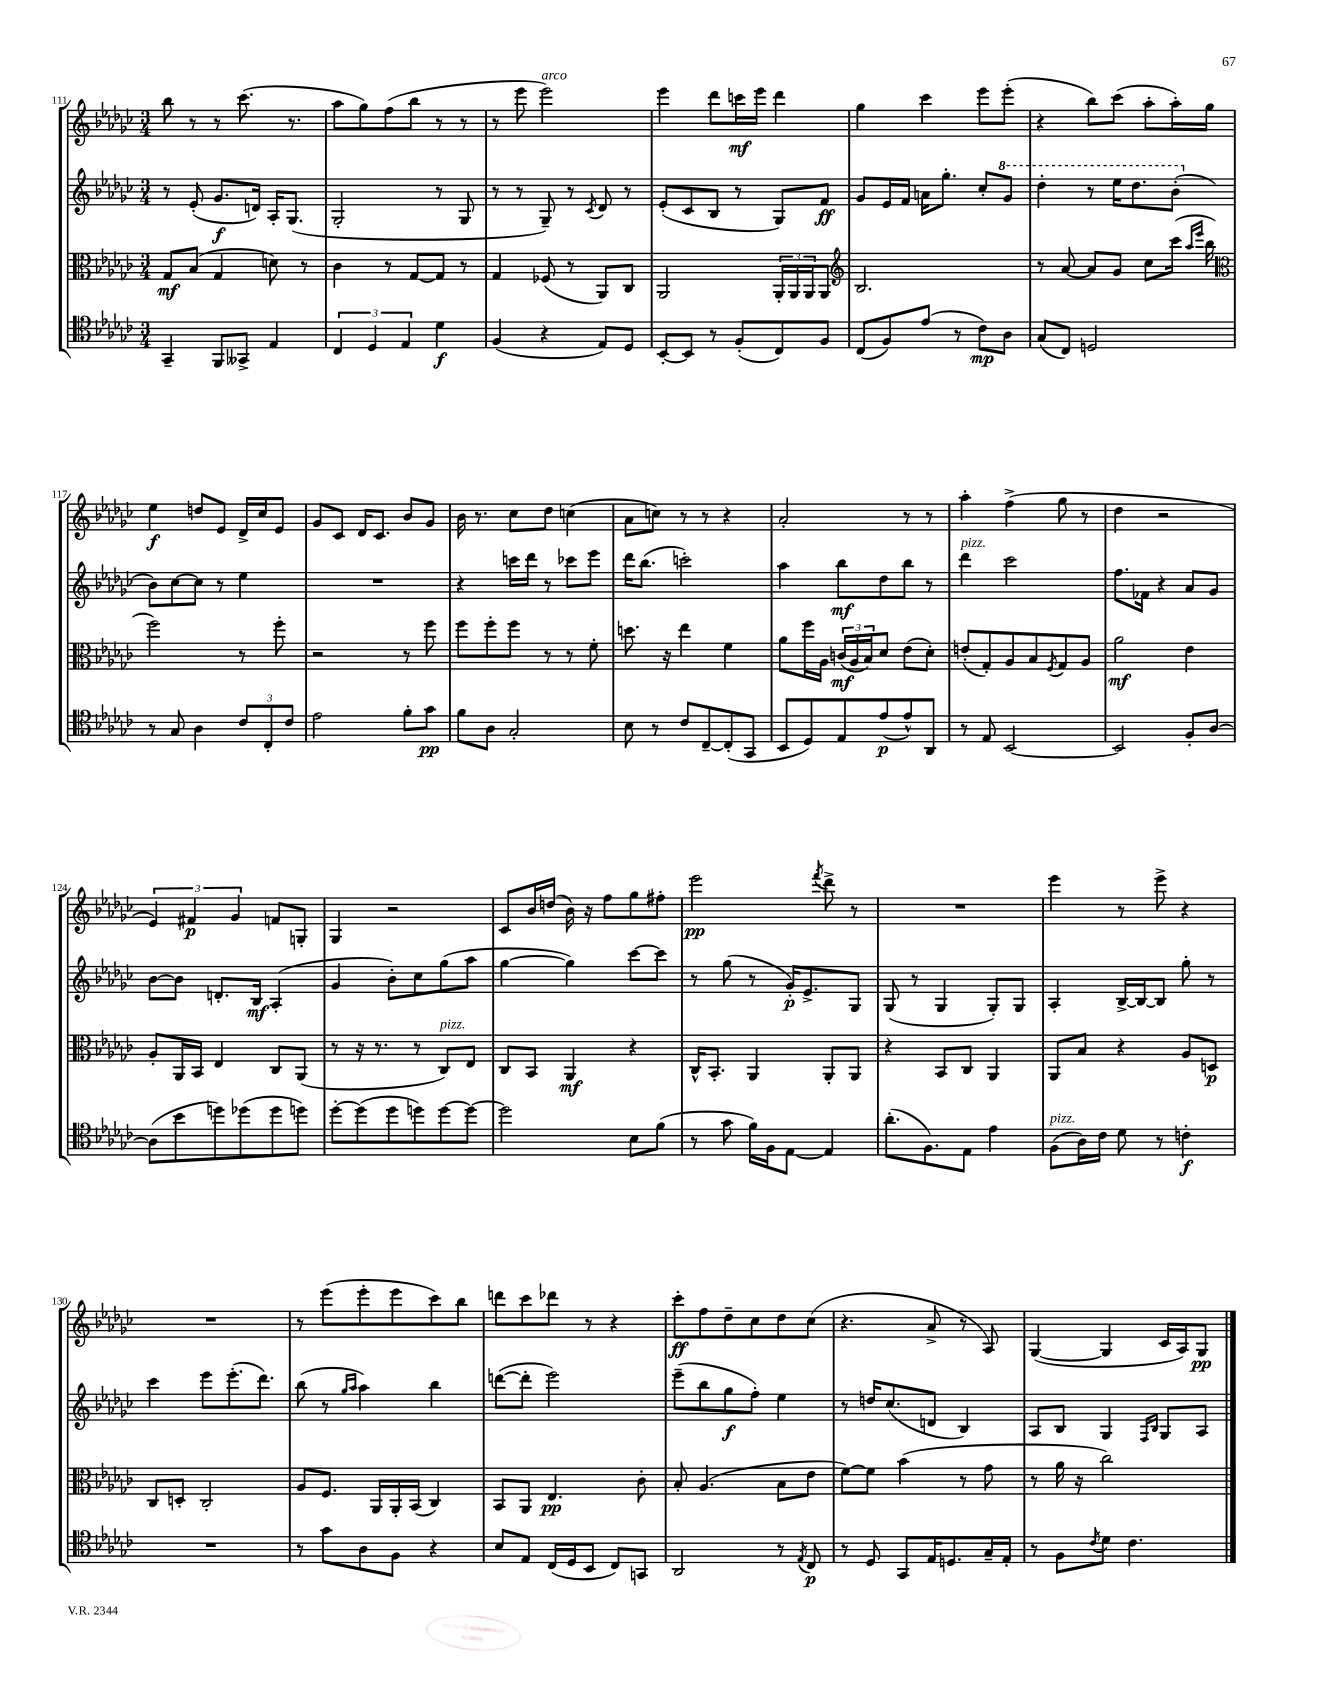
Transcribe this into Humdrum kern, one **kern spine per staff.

**kern	**kern	**kern	**kern
*staff4	*staff3	*staff2	*staff1
*clefC4	*clefC3	*clefG2	*clefG2
*k[b-e-a-d-g-c-]	*k[b-e-a-d-g-c-]	*k[b-e-a-d-g-c-]	*k[b-e-a-d-g-c-]
*M3/4	*M3/4	*M3/4	*M3/4
4GG-~	8G-	8r	8bb-
.	(8B-	(8e-'	8r
8FF	4G-	8.g-	8r
8GG--^	.	.	(8.ccc-
.	.	16d)	.
4E-	8d)	16A-'	.
.	.	(8.G-	8.r
.	8r	.	.
=	=	=	=
6C-	4c-	2G-'	8aa-
.	.	.	8gg-)
6D-	.	.	.
.	8r	.	(8ff
6E-	.	.	.
.	[8G-	.	8bb-
4d-	8G-]	8r	8r
.	8r	8G-	8r
=	=	=	=
(4F	4G-	8r	8r
.	.	8r	8eee-
4r	(8F-	8G-~)	2eee-)
.	8r	8r	.
.	.	8qc-	.
8E-)	8AA-)	8d-	.
8D-	8C-	8r	.
=	=	=	=
[8BB-'	2AA-	(8e-'	4eee-
8BB-]	.	8c-	.
8r	.	8B-	8ddd-
(8F'	.	8r	16ccc
.	.	.	16eee-
8C-)	24AA-'	8G-)	4ddd-
.	24AA-	.	.
.	24AA-	.	.
8F	8AA-	8f	.
=	=	=	=
*	*clefG2	*	*
(8C-	2.B-	8g-	4gg-
8F)	.	16e-	.
.	.	16f	.
(8e-	.	16a	4ccc-
.	.	8.gg-'	.
8r	.	.	.
8c-)	.	8cc-'	8eee-
8A-	.	8gg-	(8eee-'
=	=	=	=
(8G-	8r	4ddd-'	4r
8C-)	[8a-	.	.
2D	8a-]	8r	8bb-)
.	8g-	16eee-	(8ccc-
.	.	8.ddd-	.
.	8cc-	.	8aa-'
.	(16ccc-	(8bb-'	16aa-')
.	16qqaa-	.	.
.	16qqeee-	.	.
.	16bb-	.	16gg-
=	=	=	=
*	*clefC3	*	*
8r	2ff)	8b-)	4ee-
8G-	.	[8cc-	.
4A-	.	8cc-]	8dd
.	.	8r	8e-
12c-	8r	4ee-	16d-^
.	.	.	16cc-
12C-'	.	.	.
.	8ff'	.	8e-
12c-	.	.	.
=	=	=	=
2e-	2r	2.r	8g-
.	.	.	8c-
.	.	.	16d-
.	.	.	8.c-
8f'	8r	.	8b-
8g-	8ff	.	8g-
=	=	=	=
8f	8ff	4r	16b-
.	.	.	8.r
8A-	8ff'	.	.
2G-'	8ff	16ccc	8cc-
.	.	16ddd-	.
.	8r	8r	8dd-
.	8r	8ccc-	(4cc
.	8f'	8eee-	.
=	=	=	=
8B-	8.dd	16ddd-	8a-
.	.	(8.bb-	.
8r	.	.	8cc)
.	16r	.	.
8c-	4ee-	2ccc')	8r
[8C-~	.	.	8r
(8C-']	4f	.	4r
8GG-	.	.	.
=	=	=	=
8BB-	8a-	4aa-	2a-'
8D-)	16ff	.	.
.	16A-	.	.
8E-	(24c	8bb-	.
.	24A-	.	.
.	24B-)	.	.
(8e-	8d-	8dd-	.
8e-^^)	(8e-	8bb-	8r
8AA-	8d-')	8r	8r
=	=	=	=
8r	(8e'	4ddd-	4aa-'
8E-	8G-')	.	.
[2BB-	8A-	2ccc-	(4ff^
.	8B-	.	.
.	8qF	.	.
.	8G-	.	8gg-
.	8A-	.	8r
=	=	=	=
2BB-]	2a-	8.ff	4dd-
.	.	16f-	.
.	.	4r	2r
8F'	4e-	8a-	.
[8A-	.	8g-	.
=	=	=	=
(8A-]	8A-'	[8b-	6e-)
8b-	16AA-	8b-]	.
.	.	.	6f#
.	16BB-	.	.
8dd)	4E-	8.d'	.
.	.	.	6g-
(8dd-	.	.	.
.	.	16B-	.
8dd-	8C-	(4A-'	8f
8dd)	(8AA-	.	8G'
=	=	=	=
[8dd-'	8r	4g-	4G-
(8dd-]	16r	.	.
.	8.r	.	.
8dd-	.	8b-')	2r
8dd)	8r	8cc-	.
[8dd	8C-)	(8gg-	.
8dd_	8E-	8aa-	.
=	=	=	=
2dd]	8C-	[4gg-	8c-
.	8BB-	.	16b-
.	.	.	(16dd
.	4AA-	4gg-])	16b-)
.	.	.	16r
.	.	.	8ff
8B-	4r	[8ccc-	8gg-
(8f	.	8ccc-]	8ff#'
=	=	=	=
8r	16C-^^	8r	2eee-
.	8.BB-'	.	.
8g-	.	(8gg-	.
16f)	4AA-	8r	.
16F	.	.	.
[8E-	.	16g-')	.
.	.	8.e-^	.
.	.	.	8qfff
4E-]	8AA-'	.	8ddd-^
.	8AA-	8G-	8r
=	=	=	=
(8.a-'	4r	(8G-	2.r
.	.	8r	.
8.F)	.	.	.
.	8BB-	4G-	.
8E-	8C-	.	.
4e-	4AA-	8G-')	.
.	.	8G-	.
=	=	=	=
(8F	8AA-	4A-'	4eee-
16A-)	8B-	.	.
16c-	.	.	.
8d-	4r	[16B-^	8r
.	.	16B-_	.
8r	.	8B-]	8eee-^
4c'	8A-	8gg-'	4r
.	8D	8r	.
=	=	=	=
2.r	8C-	4ccc-	2.r
.	8D'	.	.
.	2C-'	8eee-	.
.	.	(8.eee-'	.
.	.	8.ddd-)	.
=	=	=	=
8r	8A-	(8bb-	8r
8g-	8.F	8r	(8eee-
.	.	16qqgg-	.
.	.	16qqaa-	.
8A-	.	4aa-)	8eee-'
.	16AA-	.	.
8F	16AA-'	.	8eee-
.	(16BB-	.	.
4r	4C-)	4bb-	8ccc-)
.	.	.	8bb-
=	=	=	=
8B-	8BB-	([8ddd	8ddd
8E-	8AA-	8ddd']	8ccc-
(16C-	4.E-	2eee-)	8ddd-
16D-	.	.	.
8BB-	.	.	8r
8C-)	.	.	4r
8GG	8c-'	.	.
=	=	=	=
2AA-	8B-'	(8eee-~	8ccc-'
.	(4.A-	8bb-	8ff
.	.	8gg-	8dd-~
.	.	8ff')	8cc-
8r	8B-	4ee-	8dd-
8qE-	.	.	.
8C-	8e-	.	(8cc-
=	=	=	=
8r	[8f)	8r	4.r
8D-	8f]	16dd	.
.	.	(8.cc-	.
8GG-	(4b-	.	.
16E-	.	8d	8a-^
8.D	.	.	.
.	8r	4B-)	8r
16G-~	8g-	.	8A-)
16E-'	.	.	.
=	=	=	=
8r	8r	8A-	([4G-
8F	16a-	8B-	.
.	16r	.	.
8qc-	.	.	.
8d-	2cc-)	4G-	4G-]
4.c-	.	.	.
.	.	16qqF	.
.	.	16qqB-	.
.	.	8G-	16c-
.	.	.	16A-)
.	.	8A-	8G-
==	==	==	==
*-	*-	*-	*-
